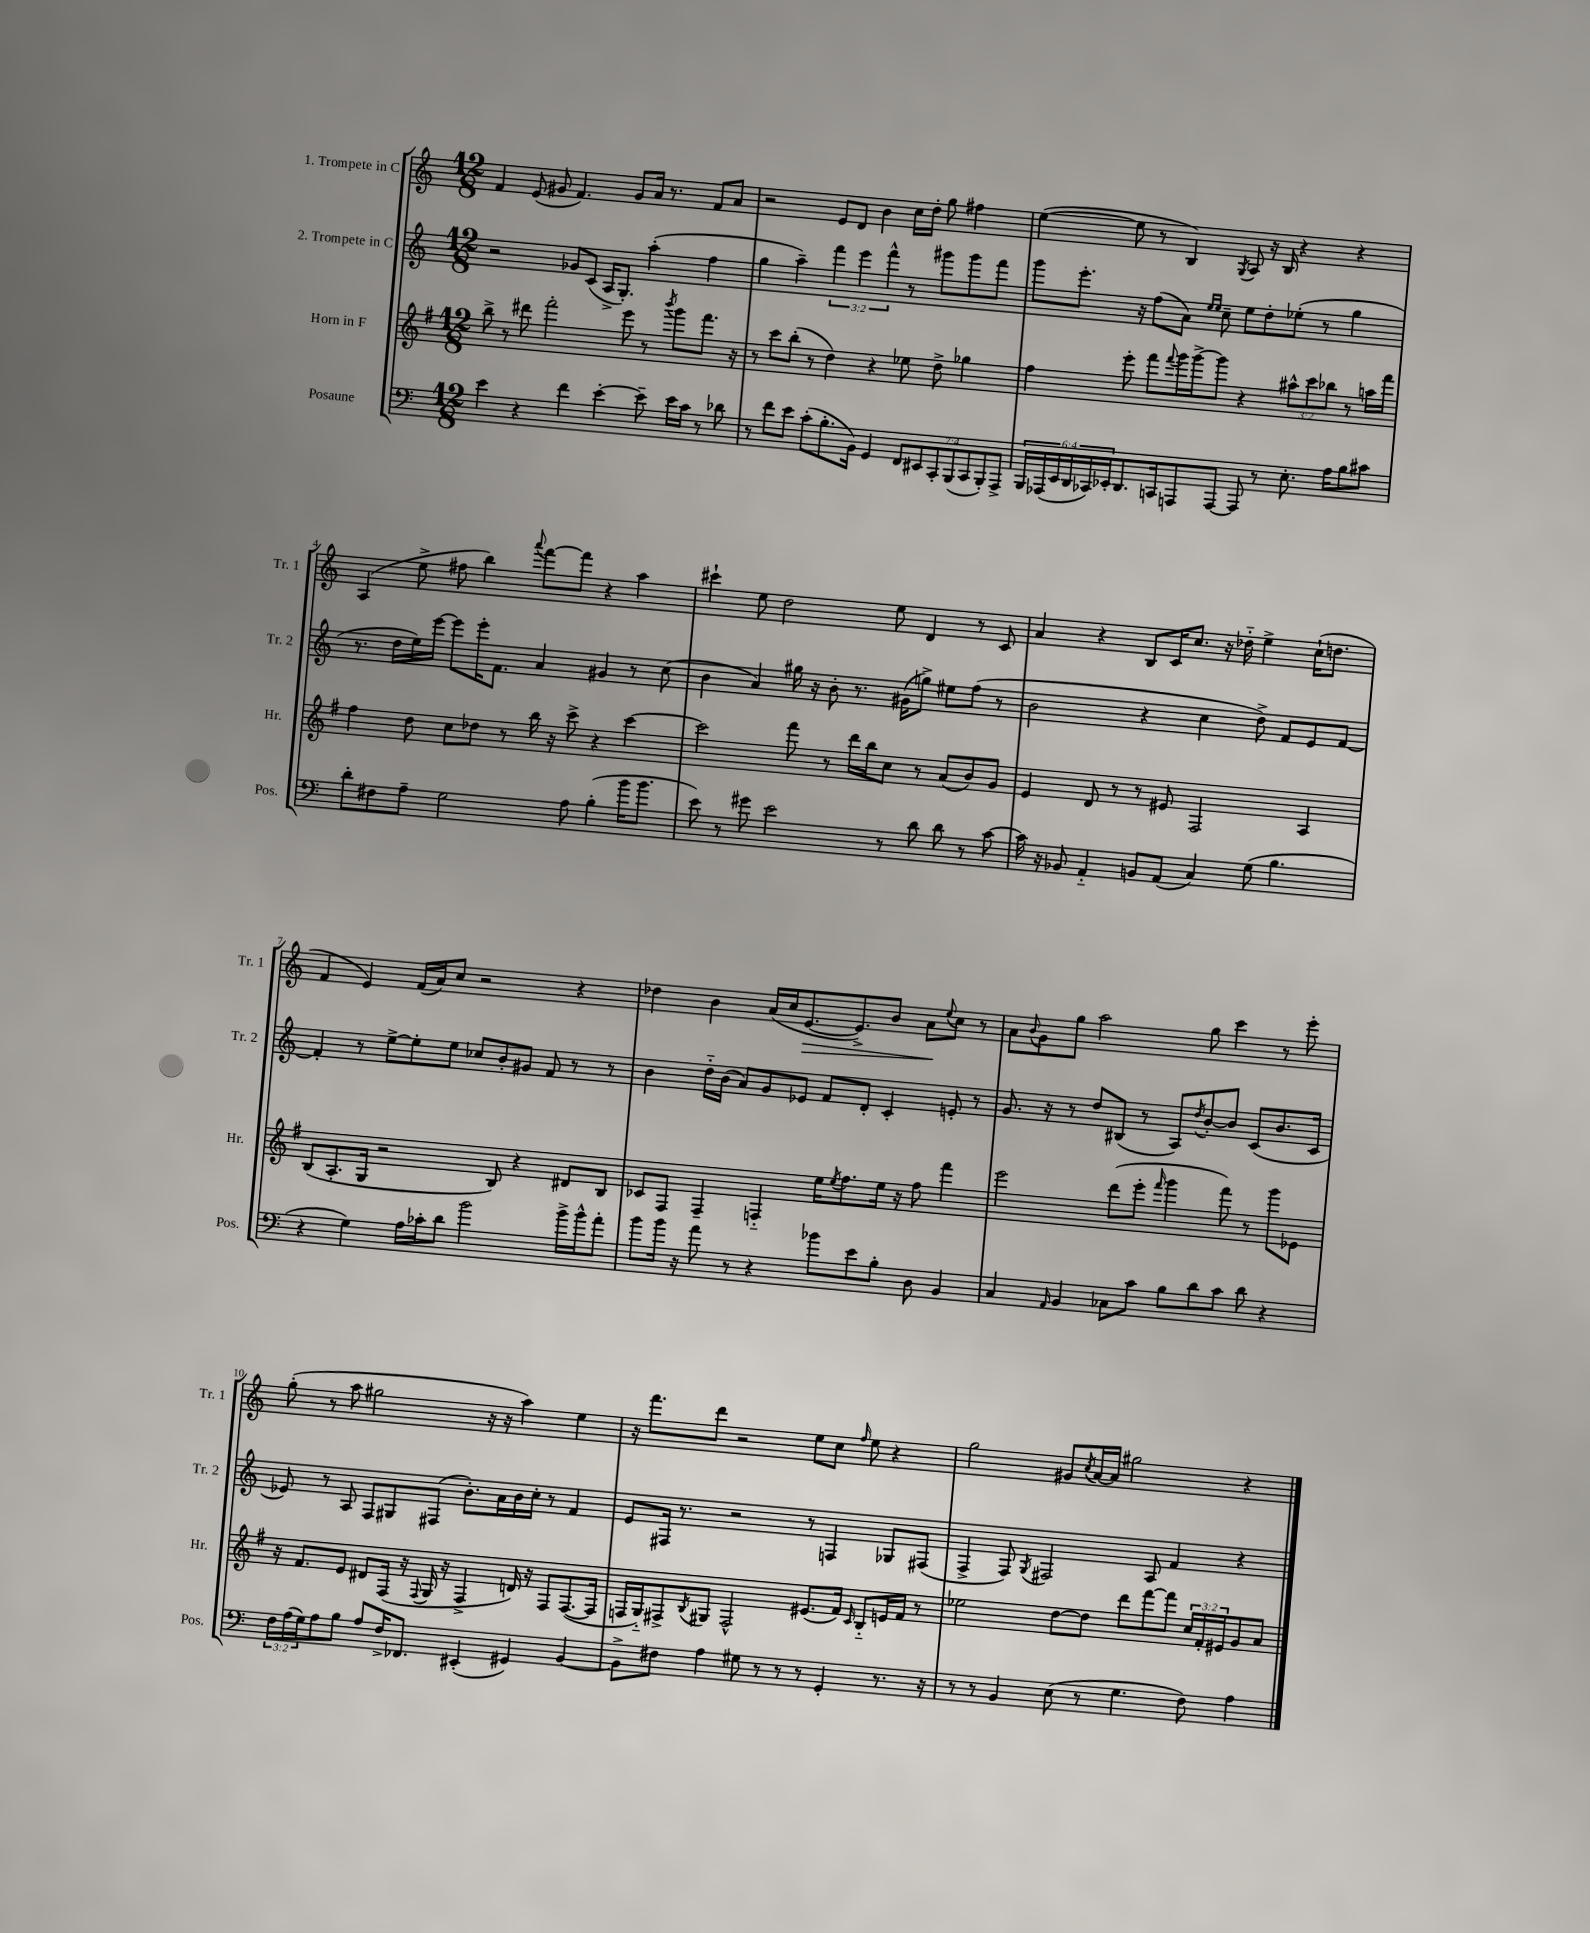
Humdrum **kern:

**kern	**kern	**kern	**kern	**dynam
*part4	*part3	*part2	*part1	*part1
*staff4	*staff3	*staff2	*staff1	*staff1
*I"Posaune	*I"Horn in F	*I"2. Trompete in C	*I"1. Trompete in C	*
*I'Pos.	*I'Hr.	*I'Tr. 2	*I'Tr. 1	*
*clefF4	*clefG2	*clefG2	*clefG2	*
*k[]	*k[f#]	*k[]	*k[]	*
*M12/8	*M12/8	*M12/8	*M12/8	*
=1	=1	=1	=1	=1
4e\	8bb^\	2r	4f/	.
.	8r	.	.	.
4r	8ddd#X\	.	(8e/	.
.	2fff#'\	.	8g#X/	.
4f\	.	8g-X/L	4.f/)	.
.	.	(8c/J	.	.
[4e'\	.	16A^/KL	.	.
.	.	8.G'/J)	.	.
.	8eee\	.	8g#/L	.
8e~\]	8r	(4aa'\	16a/Jk	.
.	.	.	8.r	.
.	8qbbb/	.	.	.
16e\LL	8ggg\L	.	.	.
16c\JJ	.	.	.	.
8r	8.fff#\J	4ff\	8f/L	.
8d-X\	.	.	8a/J	.
.	16r	.	.	.
=2	=2	=2	=2	=2
8r	8r	4gg\	2r	.
8f\L	8ccc\L	.	.	.
8e\J	(8bb'\J	4aa~\)	.	.
(8c'\L	8r	.	.	.
8.B'\	4dd\)	6fff\	8e/L	.
.	.	.	8d/J	.
.	.	6eee\	.	.
16BB\Jk)	.	.	.	.
4GG/	4r	.	4b\	.
.	.	6fff^^\	.	.
14FF/L	8ee-X\	8r	16cc\LL	.
.	.	.	16dd'\JJ	.
14EE#X/	.	.	.	.
.	8dd^\	8ggg#X\L	8gg\	.
14CC'/	.	.	.	.
(14BBB/	.	.	.	.
.	4gg-X\	8ggg#\	4ff#X\	.
14CC/	.	.	.	.
14BBB'/)	.	.	.	.
.	.	8fff\J	.	.
14AAA^/J	.	.	.	.
=3	=3	=3	=3	=3
24BBB/LL	4ff#\	8ggg\L	([4ee\	.
(24AAA-X/	.	.	.	.
24EE/	.	.	.	.
24DD/	.	8.eee'\J	.	.
24CC-X/)	.	.	.	.
24EE-X'/J	.	.	.	.
8.DD/	8eee'\	.	8ee\]	.
.	.	16r	.	.
.	8fff#\L	(8ff\L	8r	.
16CCn/k	.	.	.	.
.	8qqfff#/	.	.	.
8AAAn/	16ggg\L	8a\J)	4B/)	.
.	[16ggg^\J	.	.	.
.	.	16qqee/LL	.	.
.	.	16qqee/JJ	.	.
[8AAA/J	8ggg\J]	8cc~\	.	.
.	.	.	8qG/	.
8AAA/]	4r	8ee\L	8A/	.
8r	.	8dd'\	16r	.
.	.	.	16B/	.
8.E'\	12aa#X^^\L	(8ee-X'\J	4r	.
.	12ccc\	.	.	.
.	.	8r	.	.
.	12bb-X\J	.	.	.
16A\KL	.	.	.	.
8B\	8r	4gg\	4r	.
8c#X\J	16aan\LL	.	.	.
.	16fff#\JJ	.	.	.
!!LO:LB:g=z
=4	=4	=4	=4	=4
8d'\L	4ff#\	8.r	(4A/	.
8F#X\	.	.	.	.
.	.	16dd\LL	.	.
8A~\J	8dd\	16ee\)	8ee^\	.
.	.	[16eee\JJ	.	.
2G\	8cc\L	8eee\L]	8ff#X\	.
.	8dd-X\J	16eee'\K	4bb\)	.
.	.	8.f\J	.	.
.	8r	.	.	.
.	.	.	8qqaaa/	.
.	16bb\	4a/	[8fff\L	.
.	16r	.	.	.
8A\	8ccc^\	.	8fff\J]	.
(4B'\	4r	4g#X/	4r	.
16b\KL	[4ccc\	8r	4aa\	.
8.b\J	.	.	.	.
.	.	(8cc\	.	.
=5	=5	=5	=5	=5
8e\)	2ccc\]	4b\	4ccc#X`\	.
8r	.	.	.	.
8g#X\	.	4a/)	8ee\	.
2e\	.	.	2dd\	.
.	8fff#\	16gg#X\	.	.
.	.	16r	.	.
.	8r	8b'\	.	.
.	16ddd\LL	8.r	.	.
.	16bb\J	.	.	.
8r	8cc\J	.	8ee\	.
.	.	(16g#X\KL	.	.
8d\	8r	8ggn^\J)	4d/	.
8d\	(8a/L	8ee#X\L	.	.
8r	8b/)	(8ff\J	8r	.
[8c\	8g/J	8r	8c/	.
=6	=6	=6	=6	=6
16c\]	4e/	2b\	4a/	.
16r	.	.	.	.
8BB-X/	.	.	.	.
4AA/	8d/	.	4r	.
.	8r	.	.	.
8BBn/L	8r	4r	8B/L	.
(8AA/J	8e#X/	.	16c/K	.
.	.	.	8.cc/J	.
4C/)	2F#/	4cc\	.	.
.	.	.	16r	.
.	.	.	16dd-X\	.
(8G\	.	8dd^\)	4ee^\	.
4.B\	.	8f/L	.	.
.	4A/	8e/	(16cc`\KL	.
.	.	.	8.ddn\J	.
.	.	[8f/J	.	.
!!LO:LB:g=z
=7	=7	=7	=7	=7
4r	(8B/L	4f'/]	4f/	.
.	8.A'/	.	.	.
4G\)	.	8r	4e/)	.
.	16G/Jk	.	.	.
.	2r	[8ee^\L	.	.
16A\LL	.	8ee'\]	(16f/LL	.
16c-X'\J	.	.	16a/J)	.
8d\J	.	8ee\J	8cc/J	.
2b\	.	8cc-X/L	2r	.
.	8B/)	8b'/	.	.
.	4r	8g#X/J	.	.
.	.	8f/	.	.
16b^\LL	8d#X/L	8r	4r	.
16b^^\J	.	.	.	.
8a'\J	8B/J	8r	.	.
=8	=8	=8	=8	=8
8b\L	8c-X/L	4b\	4dd-X\	.
16b\Jk	8F#/J	.	.	.
16r	.	.	.	.
8a\	4F#~/	16dd\LL	4b\	.
.	.	(16b\JJ	.	.
8r	.	8a/L)	.	.
4r	4Fn/	8g/	(16a/LL	.
.	.	.	16cc/J	.
!	!	!	!	!LO:HP:b
.	.	8e-X/J	[8.e/	>
8b-X\L	16ee\KL	8f/L	.	.
.	8qee/	.	.	.
.	8.ff#\	.	8.e^/])	.
8e\	.	8d'/J	.	.
8B'\J	16ee\Jk	4c'/	8b/J	.
.	16r	.	.	.
8D\	8ff#\	.	8a\L	.
.	.	.	8qqee/	.
4BB/	4fff#\	8en'/	8cc\J	]
.	.	8r	8r	.
=9	=9	=9	=9	=9
4C/	2eee\	8.g/	8a\L	.
.	.	.	8qqb/	.
.	.	.	8g\	.
.	.	16r	.	.
16qqAA/	.	.	.	.
4BB/	.	8r	8gg\J	.
.	.	8dd/L	2aa\	.
8C-X\L	(8ddd\L	(8B#X/J	.	.
8c\J	8eee'\J	8r	.	.
.	16qqfff#/	.	.	.
8B\L	4ggg\	8A/L)	.	.
.	.	8qdd/	.	.
8d\	.	[8b'/	8gg\	.
8c\J	8fff#\)	8b/J]	4ccc\	.
8d\	8r	(8c/L	.	.
4r	8ggg\L	8.b/	8r	.
.	8e-X\J	.	8eee'\	.
.	.	16c/Jk	.	.
!!LO:LB:g=z
=10	=10	=10	=10	=10
24F\LL	16r	8e-X/)	(8gg'\	.
(24A\	.	.	.	.
.	8.f#/L	.	.	.
24G\J)	.	.	.	.
8A\	.	8r	8r	.
8B\J	8e/J	8A/	8aa\	.
8A/L	8d#X/L	8F/L	2gg#X\	.
16F^/K	(16F#/Jk	8G#X/	.	.
8.FF-X/J	16r	.	.	.
.	8qqF#/	.	.	.
.	16G/	(8F#X/J	.	.
.	16r	.	.	.
(4EE#X'/	4F#^/	8.b'\L)	.	.
.	.	.	16r	.
.	.	16a\L	16r	.
4GG#X/)	16dn/)	16b\	4aa\)	.
.	16r	16cc'\JJ	.	.
.	8F#/L	8r	.	.
[4BB/	([8.F#/	4f/	4ee\	.
.	16F#/Jk]	.	.	.
=11	=11	=11	=11	=11
8BB^\L]	16Fn/LL	8e/L	16r	.
.	16G/J)	.	8.fff\L	.
8F#X\J	8F#X^/	16F#X/Jk	.	.
.	.	8.r	.	.
.	8qB/	.	.	.
4A\	8G#X/J	.	8ddd\J	.
.	2F#^^/	2r	2r	.
8G#X\	.	.	.	.
8r	.	.	.	.
8r	.	.	.	.
8r	(8.e#X/L	8r	8ee\L	.
4GG'/	.	4Fn/	8cc\J	.
.	16f#/Jk)	.	.	.
.	16qqc/	.	16qqff/	.
.	8B/L	.	8ee\	.
8.r	16en/L	8G-X/L	4r	.
.	16f#/JJ	.	.	.
.	8r	(8F#X/J	.	.
16r	.	.	.	.
=12	=12	=12	=12	=12
8r	2ee-X\	4F^/	2gg\	.
8r	.	.	.	.
4BB/	.	8F/)	.	.
.	.	8qG/	.	.
.	.	2F#X/	.	.
(8E\	[8dd\L	.	8g#X/L	.
.	.	.	8qcc/	.
8r	8dd\J]	.	[16a/L	.
.	.	.	16a/JJ]	.
4.G\	8ddd\L	.	2gg#X\	.
.	[8fff#\	8A/	.	.
.	8fff#\J]	4f/	.	.
8F\)	24cc/LL	.	.	.
.	24f#'/	.	.	.
.	24e#X/J	.	.	.
4A\	8g/	4r	4r	.
.	8a/J	.	.	.
==	==	==	==	==
*-	*-	*-	*-	*-
